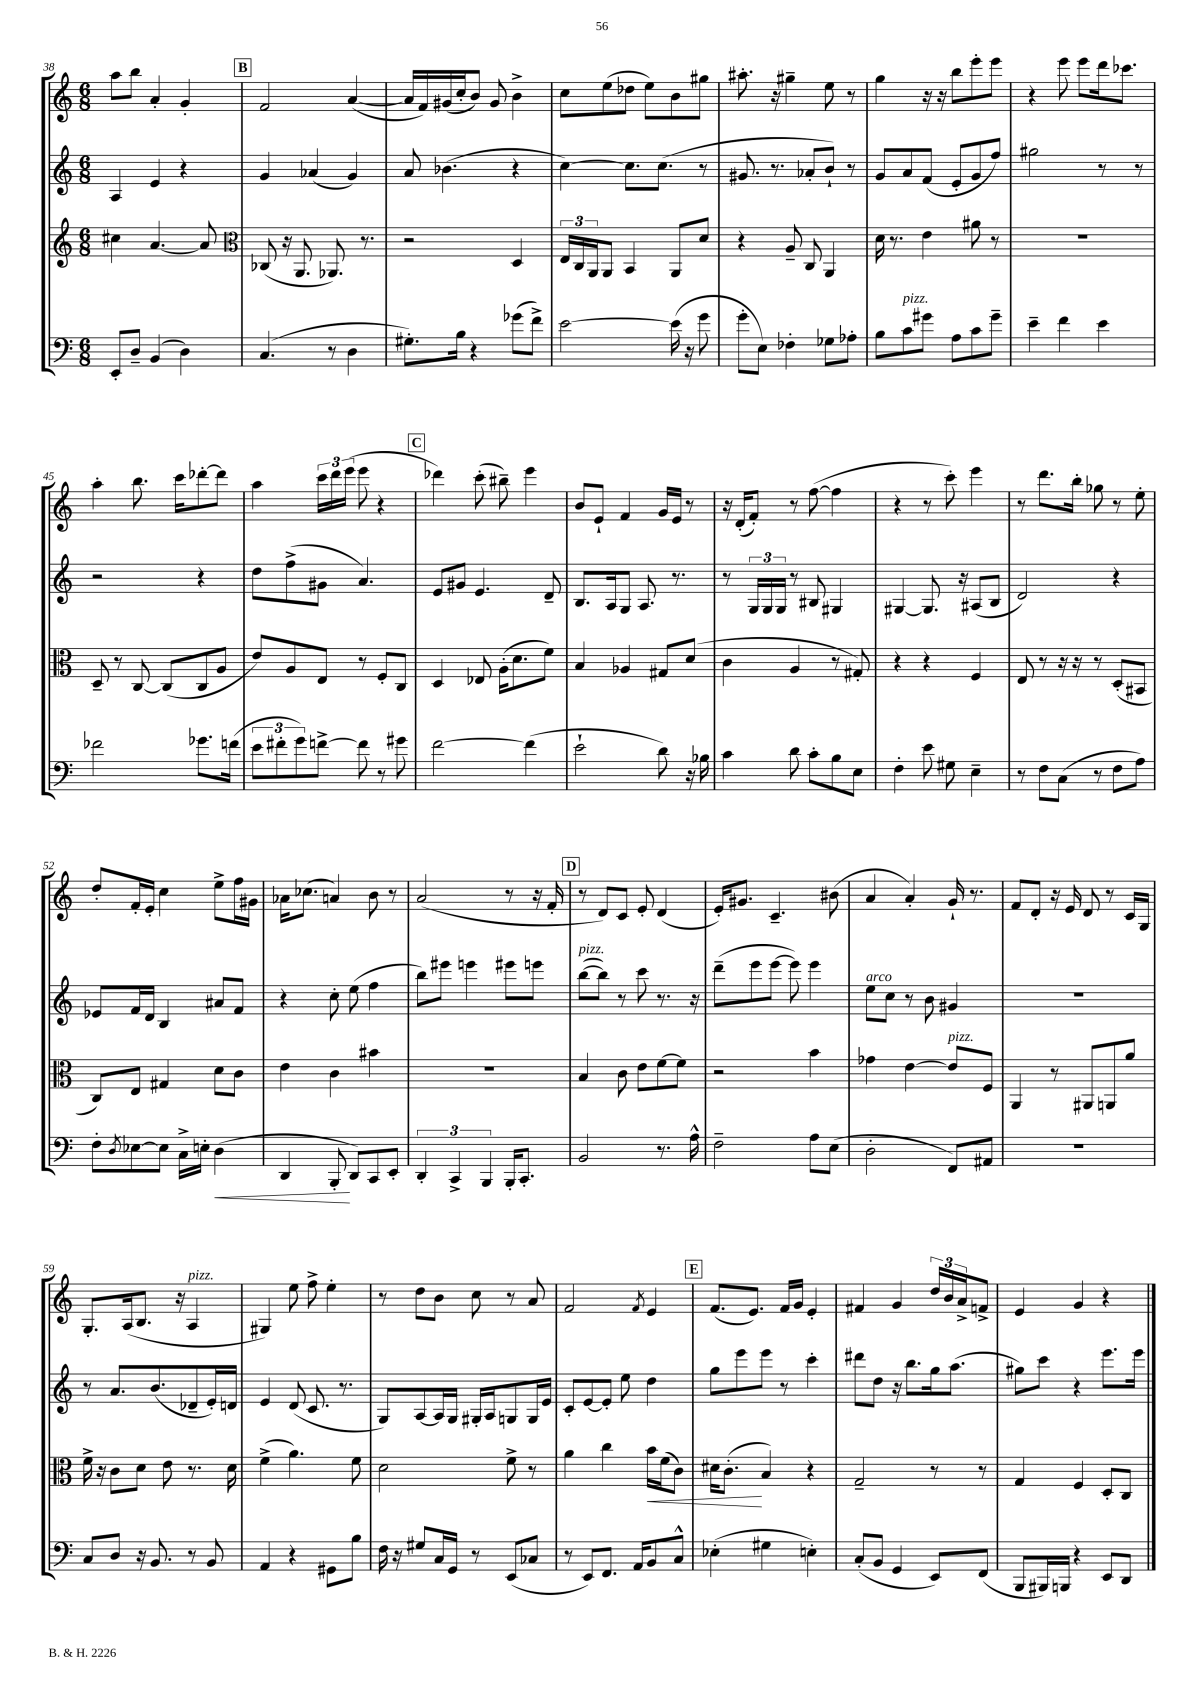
<<
\new StaffGroup <<
\new Staff = "s0" {
    \clef treble \key c \major \numericTimeSignature \time 6/8
    a''8 b''8 a'4-. g'4-. |
    \mark \markup { \box "B" } f'2 a'4~( |
    a'16 f'16) gis'16( c''16-. b'8) gis'8 b'4-> |
    c''8 e''8( des''8 e''8) b'8 gis''8 |
    ais''8.-. r16 gis''4-- e''8 r8 |
    g''4 r16 r16 b''8 e'''8-. e'''8 |
    r4 e'''8 e'''8 d'''16 ces'''8. |
    a''4-. b''8. c'''16 des'''8~-. des'''8 |
    a''4 \tuplet 3/2 { c'''16 d'''16 e'''16( } e'''8 r4 |
    \mark \markup { \box "C" } des'''4) c'''8-.( bis''8--) e'''4 |
    b'8 e'8-! f'4 g'16 e'16 r8 |
    r16 d'16-.( f'8-.) r8 f''8~( f''4 |
    r4 r8 c'''8-.) e'''4 |
    r8 d'''8. b''16-. ges''8 r8 e''8-. |
    d''8-. f'16-. e'16-. c''4 e''8-> f''16 gis'16 |
    aes'16 ces''8.( a'4) b'8 r8 |
    a'2( r8 r16 f'16-. |
    \mark \markup { \box "D" } r8 d'8) c'8 e'8-. d'4( |
    e'16-.) gis'8. c'4.-- bis'8( |
    a'4 a'4-.) g'16-! r8. |
    f'8 d'8-. r16 e'16 d'8 r8 c'16 g16 |
    g8.-. a16( b8. r16 a4^\markup { \italic "pizz." } |
    gis4) e''8 f''8-> e''4-. |
    r8 d''8 b'8 c''8 r8 a'8 |
    f'2 \acciaccatura { f'8 } e'4 |
    \mark \markup { \box "E" } f'8.( e'8.) f'16 g'16 e'4-. |
    fis'4 g'4 \tuplet 3/2 { d''16 b'16 a'16-> } f'8-> |
    e'4 g'4 r4 \bar "|." |
}
\new Staff = "s1" {
    \clef treble \key c \major \numericTimeSignature \time 6/8
    a4 e'4 r4 |
    \mark \markup { \box "B" } g'4 aes'4( g'4) |
    a'8 bes'4.( r4 |
    c''4~) c''8. c''8.( r8 |
    gis'8. r8. aes'8-. b'8-!) r8 |
    g'8 a'8 f'8( e'8-. g'8 f''8) |
    gis''2 r8 r8 |
    r2 r4 |
    d''8 f''8->( gis'8 a'4.) |
    \mark \markup { \box "C" } e'8 gis'8 e'4. d'8-- |
    b8. a16 g8 a8. r8. |
    r8 \tuplet 3/2 { g16 g16 g16 } r8 bis8 gis4 |
    gis4~ gis8. r16 ais8( b8 |
    d'2) r4 |
    ees'8 f'16 d'16 b4 ais'8 f'8 |
    r4 c''8-. e''8( f''4 |
    b''8) eis'''8 e'''4 eis'''8 e'''8 |
    \mark \markup { \box "D" } b''8~^\markup { \italic "pizz." }( b''8) r8 c'''8 r8. r16 |
    d'''8--( e'''8 e'''8~ e'''8) e'''4 |
    e''8^\markup { \italic "arco" } c''8 r8 b'8 gis'4 |
    R2. |
    r8 a'8. b'8.( des'8-- e'16-.) d'16 |
    e'4 d'8( c'8. r8. |
    g8) a8~ a16 g16 gis16-. a16 g8 g16 e'16 |
    c'8-. e'8~ e'8-. e''8 d''4 |
    \mark \markup { \box "E" } g''8 e'''8 e'''8 r8 c'''4-. |
    dis'''8 d''8 r16 b''8. g''16 a''8.( |
    gis''8) c'''8 r4 e'''8. e'''16 \bar "|." |
}
\new Staff = "s2" {
    \clef treble \key c \major \numericTimeSignature \time 6/8
    cis''4 a'4.~ a'8 |
    \mark \markup { \box "B" } \clef alto ces8( r16 a,8. aes,8.) r8. |
    r2 d4 |
    \tuplet 3/2 { e16 c16 a,16 } a,8 b,4 a,8 d'8 |
    r4 a8-- c8 a,4 |
    d'16 r8. e'4 ais'8 r8 |
    R2. |
    d8-- r8 c8~ c8( c8 a8 |
    e'8) a8 e8 r8 f8-. c8 |
    \mark \markup { \box "C" } d4 ees8 a16-.( d'8. f'8) |
    b4 aes4 gis8 d'8( |
    c'4 a4 r8 gis8-.) |
    r4 r4 f4 |
    e8 r8 r16 r16 r8 d8-.( bis,8 |
    c8) e8 gis4 d'8 c'8 |
    e'4 c'4 bis'4 |
    R2. |
    \mark \markup { \box "D" } b4 c'8 e'8 f'8~ f'8 |
    r2 b'4 |
    ges'4 e'4~ e'8^\markup { \italic "pizz." } f8 |
    a,4 r8 ais,8 a,8 a'8 |
    f'16-> r16 c'8 d'8 e'8 r8. d'16 |
    f'4->( a'4.) f'8 |
    d'2 f'8-> r8 |
    a'4 c''4 b'16\< f'16( c'8) |
    \mark \markup { \box "E" } dis'16 c'8.-.\!( b4) r4 |
    g2-- r8 r8 |
    g4 f4 d8-. c8 \bar "|." |
}
\new Staff = "s3" {
    \clef bass \key c \major \numericTimeSignature \time 6/8
    e,8-. d8-- b,4( d4) |
    \mark \markup { \box "B" } c4.( r8 d4 |
    gis8.-.) b16 r4 ges'8( f'8->) |
    e'2~ e'16( r16 g'8 |
    g'8-. e8) fes4-. ges8 aes8-. |
    b8 c'8^\markup { \italic "pizz." } gis'8 a8 c'8 gis'8-- |
    e'4-- f'4 e'4 |
    fes'2 ges'8. f'16( |
    \tuplet 3/2 { e'8 fis'8-. g'8) } f'8~-> f'8 r8 gis'8 |
    \mark \markup { \box "C" } f'2~ f'4( |
    e'2-! d'8) r16 bes16 |
    c'4 d'8 c'8-. b8 e8 |
    f4-. e'8 gis8 e4-- |
    r8 f8 c8( r8 f8 a8) |
    f8-. \acciaccatura { d8 } ees8~ ees8 c16-> e16-. d4\<( |
    d,4 b,,8-.\! d,8) c,8 e,8-. |
    \tuplet 3/2 { d,4-. c,4-> b,,4 } b,,16-. c,8.-. |
    \mark \markup { \box "D" } b,2 r8. a16-^ |
    f2-- a8 e8( |
    d2-. f,8) ais,8 |
    R2. |
    c8 d8 r16 b,8. r8 b,8 |
    a,4 r4 gis,8 b8 |
    f16 r16 gis8 c16 g,16 r8 e,8( ces8 |
    r8 e,8) f,8. a,16 b,8 c8-^ |
    \mark \markup { \box "E" } ees4-.( gis4 e4-.) |
    c8-.( b,8 g,4 e,8) f,8( |
    b,,8 bis,,16) b,,16 r4 e,8 d,8 \bar "|." |
}
>>
>>
\layout { \context { \Score currentBarNumber = #38 } }
